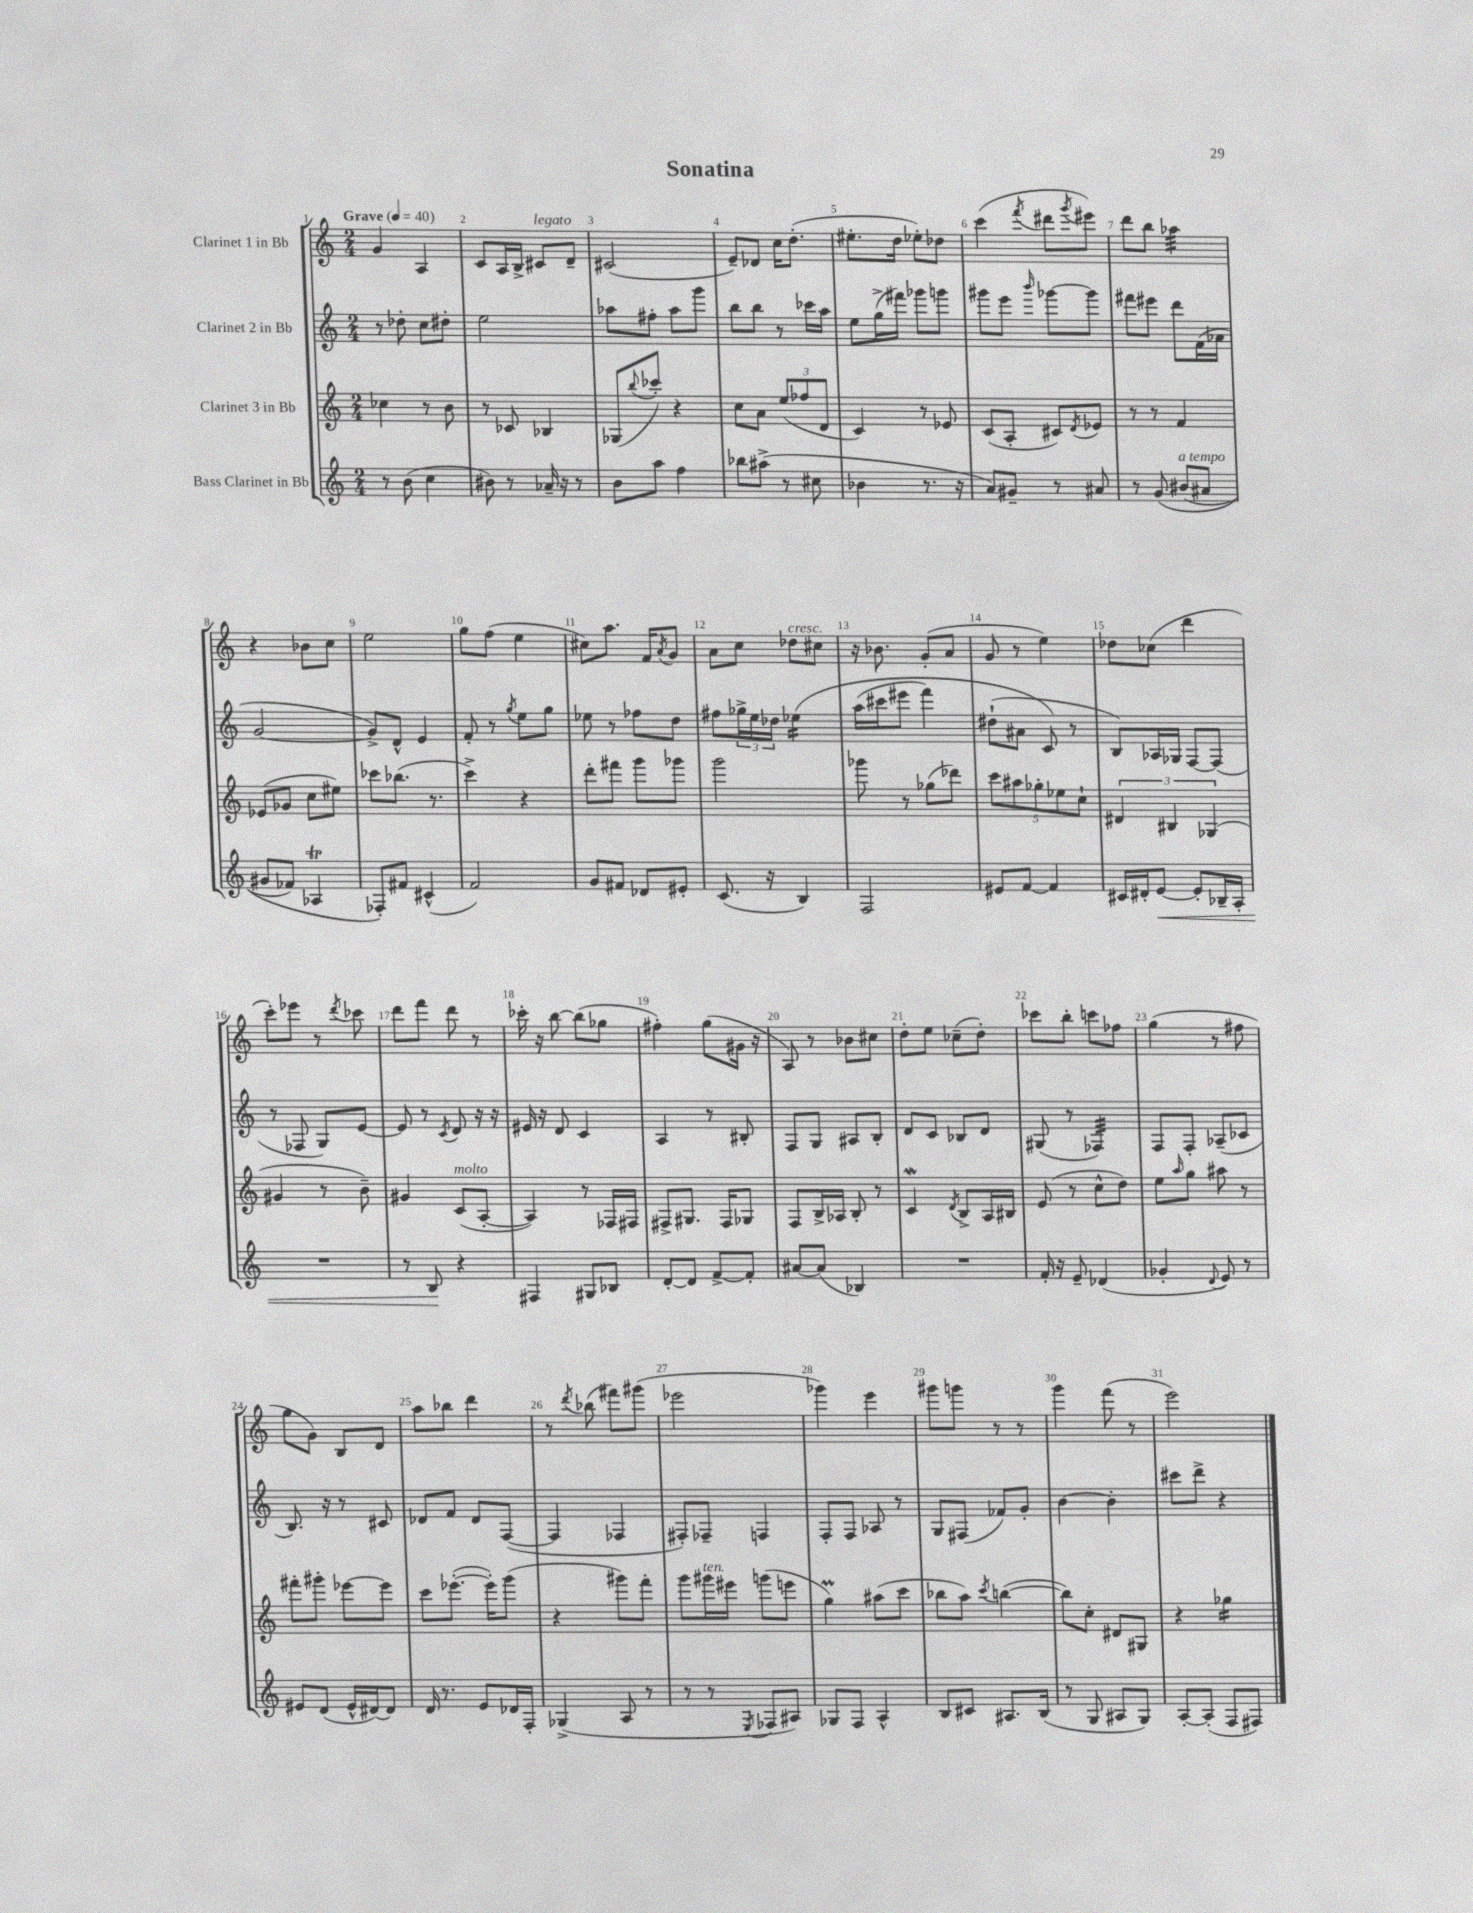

**kern	**kern	**kern	**kern
*staff4	*staff3	*staff2	*staff1
*clefG2	*clefG2	*clefG2	*clefG2
*k[]	*k[]	*k[]	*k[]
*M2/4	*M2/4	*M2/4	*M2/4
*MM40	*MM40	*MM40	*MM40
8r	4cc-\	8r	4g/
(8b\	.	8dd-'\	.
4cc\	8r	8cc\L	4A/
.	8b\	8dd#'\J	.
=	=	=	=
8b#\)	8r	2ee\	8c/L
8r	8c-/	.	16A/L
.	.	.	16B^/JJ
16a-~/	4B-/	.	8c#/L
16r	.	.	.
8r	.	.	8d~/J
=	=	=	=
8b\L	(8G-/L	8aa-\L	(2c#/
.	8qqbb/	.	.
8aa\J	8ccc-'/J)	8ff#'\J	.
4ff\	4r	8aa-\L	.
.	.	8ggg\J	.
=	=	=	=
8bb-\L	8cc\L	8bb\L	8e~/L)
(8aa#^\J	8a\J	8bb\J	8d-/J
8r	(12ee/L	8r	16cc\LK
.	.	.	(8.dd'\J
.	12ff-/	.	.
8cc#\	.	16ccc-\LL	.
.	12d/J	.	.
.	.	16aa\JJ	.
=	=	=	=
4b-\	4c/)	8ee\L	8.ee#'\L
.	.	(16gg^\L	.
.	.	16fff#\JJ)	16dd\Jk
8.r	8r	8ggg-\L	8ee-'\L)
.	8e-/	8ggg\J	8dd-\J
16r	.	.	.
=	=	=	=
8a/L)	(8c/L	8ggg#\L	(4ccc\
8g#~/J	8A'/J	8eee\J	.
.	.	16qqbbb/	8qfff/
8r	8c#/L)	[8ggg-\L	8ddd#\L
.	8qd/	.	8qggg/
8a#/	8e-/J	8ggg-\]J	8eee#\J)
=	=	=	=
8r	8r	8fff#\L	8ddd\L
&(8g/	8r	8eee#\J	8bb\J
(8b#/L	4f/	8ddd\L	4aa-\
8a#/J	.	(16f\L	.
.	.	16a-\JJ	.
=	=	=	=
8g#/L	(8e-/L	[2g/	4r
8f-/J)	8g-/J	.	.
4A-/	8cc\L	.	8b-\L
.	8ee#\J)	.	8cc\J
=	=	=	=
8F-'/L&)	8ccc-\L	8g^/]L)	2ee\
8f#/J	(8.bb-\J	8d^^/J	.
(4c#^^/	.	4e/	.
.	8.r	.	.
=	=	=	=
2f/)	4ccc^\)	8f'/	8gg\L
.	.	8r	(8ff\J
.	.	8qgg/	.
.	4r	8ee\L	4ee\
.	.	8gg\J	.
=	=	=	=
8g/L	8ddd'\L	8ee-\	8cc#\L)
8f#/J	8fff#\J	8r	8.aa\J
8d-/L	8ggg\L	8ff-\L	.
.	.	.	16f/LK
.	.	.	8qa/
8e#'/J	8ggg-\J	8dd\J	8g/J
=	=	=	=
(8.c/	2ggg\	8ff#\L	8a\L
.	.	24gg-^\L	8cc\J
.	.	24ee\	.
16r	.	.	.
.	.	24dd-\JJ	.
4B/)	.	&(4ee-\	8dd-\L
.	.	.	8cc#\J
=	=	=	=
2F/	8ggg-\	(16aa\LL	16r
.	.	16ccc#\J	8.b-\
.	8r	8eee#\J	.
.	(8gg-\L	4fff\)	(8g'/L
.	8ddd-\J)	.	8a/J
=	=	=	=
8e#/L	10ccc\L	(8dd#`\L	8g/
.	10aa#\	.	.
[8f/J	.	8a#\J	8r
.	10gg-'\	.	.
4f/]	.	8c/&)	4ee\)
.	10ee-\	.	.
.	.	8r	.
.	10cc`\J	.	.
=	=	=	=
16c#/LL	6d#/	8B/L)	8dd-\L
16d#'/J	.	.	.
[8e/J	.	16A-/L	(8cc-\J
.	6B#/	.	.
.	.	16G-/JJ	.
8e'/]L	.	[8F/L	4ddd\
.	(6G-/	.	.
16B-~/L	.	(8F/]J	.
16A'/JJ	.	.	.
=	=	=	=
2r	4g#/	8r	8ccc'\L)
.	.	8F-/	8eee-\J
.	8r	8G/L)	8r
.	.	.	8qddd/
.	8b~\)	[8e/J	8ccc-\
=	=	=	=
8r	4g#/	8e/]	8ddd\L
8B/	.	8r	8fff\J
.	.	8qc/	.
4r	(8c/L	8d/	8ddd\
.	[8A'/J	16r	8r
.	.	16r	.
=	=	=	=
4F#/	4A/])	16e#/	16ccc-'\
.	.	16r	16r
.	.	8d/	[8bb\
8G#/L	8r	4c/	(8bb\]L
8B-/J	16F-/LL	.	8gg-\J
.	16F#/JJ	.	.
=	=	=	=
[8d'/L	8F#^/L	4A/	4ff#'\)
8d/]J	8.G#/J	.	.
[8f^/L	.	8r	(8gg\L
.	16F#/LK	.	.
8f'/]J	8G-/J	8B#'/	16g#\Jk
.	.	.	16r
=	=	=	=
[8a#/L	8F/L	8F/L	8A/)
(8a#/]J	16B^/L	8G/J	8r
.	16A-/JJ	.	.
4B-/)	8B'/	8A#/L	8b-\L
.	8r	8B'/J	8cc#\J
=	=	=	=
2r	4c/	8d/L	8dd'\L
.	.	8c/J	8ee\J
.	8qd/	.	.
.	8B^/L	8B-/L	(8cc-~\L
.	16A/L	8d/J	8dd'\J)
.	16B#/JJ	.	.
=	=	=	=
16f'/	(8e/	(8G#/	8ccc-\L
16r	.	.	.
8e~/	8r	8r	8bb'\J
(4d-/	8cc^^\L	4F-/)	8ccc\L
.	8dd\J)	.	8ff-\J
=	=	=	=
4g-'/	8ee\L	8F/L	(4gg\
.	16qqaa/	.	.
.	8gg\J	8F'/J	.
8qqd/	.	.	.
8e/)	8aa#\	(8A-~/L	8r
8r	8r	8c-/J	8ff#\
=	=	=	=
8e#/L	8fff#'\L	8.B/)	8gg\L
(8d/J	8ggg#'\J	.	8g\J)
.	.	16r	.
16e#^^/LL	[8eee-\L	8r	8B/L
[16d#/J)	.	.	.
8d#/]J	8eee-\]J	8c#/	8d/J
=	=	=	=
16d/	8ccc\L	8d-/L	8aa\L
8.r	.	.	.
.	([8.eee-'\J	8f/J	8bb-\J
8e/L	.	8d-/L	4ddd\
.	16eee-'\]LK)	.	.
16d-/L	(8ggg\J	([8F/J	.
16F'/JJ	.	.	.
=	=	=	=
(4G-^/	4r	4F/]	8r
.	.	.	8qddd/
.	.	.	(8bb-\
8A/	8ggg#\L)	4F-/	8fff#\L)
8r	8fff'\J	.	(8ggg#\J
=	=	=	=
8r	8ggg\L	8F#'/L)	2eee-\
8r	16ggg#\L	8F-~/J	.
.	16eee#\JJ	.	.
8qE/	.	.	.
8F-/L	(8ggg\L	4F/	.
8A#/J)	8eee\J	.	.
=	=	=	=
8G-/L	4gg\)	8F'/L	4ggg-\)
8F/J	.	8F/J	.
4A^^/	(8aa#\L	8A-/	4eee\
.	8ccc\J	8r	.
=	=	=	=
8B/L	8bb-\L	8G/L	8ggg#\L
8c#/J	8aa\J)	(8F#/J	8ggg\J
.	8qccc/	.	.
8.A#/L	([4bb\	8f-/L)	8r
.	.	8g'/J	8r
(16B/Jk	.	.	.
=	=	=	=
8r	8bb\]L)	[4b\	4ggg\
8G/	8cc'\J	.	.
8A#/L	8d#/L	4b'\]	(8fff\
8G/J)	8G#/J	.	8r
=	=	=	=
[8A'/L	4r	8ccc#\L	2eee\)
(8A'/]J	.	8ddd^\J	.
8F/L	4gg-\	4r	.
8F#/J)	.	.	.
==	==	==	==
*-	*-	*-	*-
